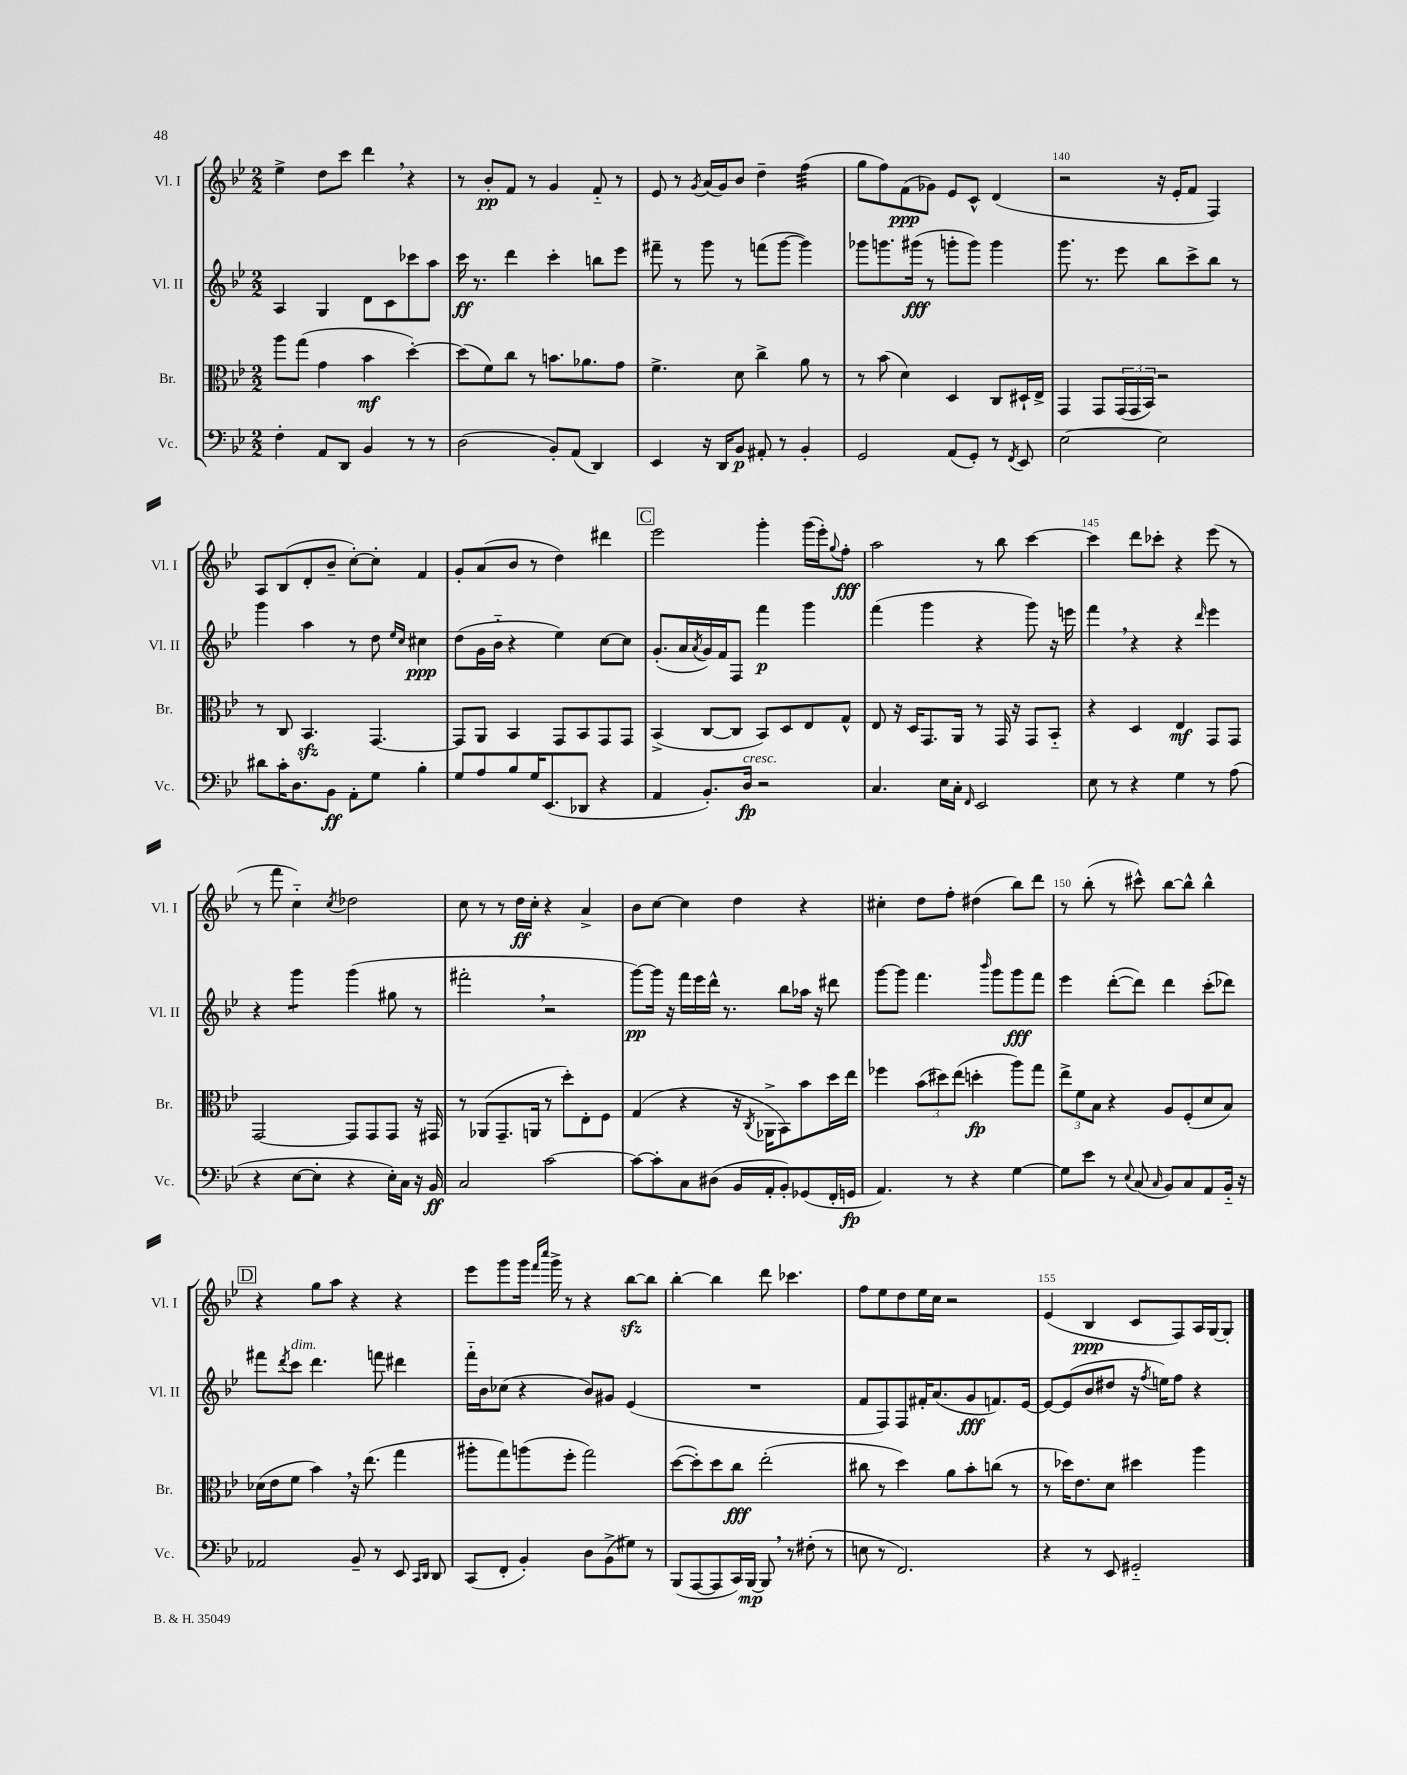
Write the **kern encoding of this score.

**kern	**kern	**kern	**kern
*staff4	*staff3	*staff2	*staff1
*clefF4	*clefC3	*clefG2	*clefG2
*k[b-e-]	*k[b-e-]	*k[b-e-]	*k[b-e-]
*M2/2	*M2/2	*M2/2	*M2/2
4F'	8aa	4A	4ee-^
.	(8gg	.	.
8AA	4g	4G	8dd
8DD	.	.	8ccc
4BB-	4b-	8d	4ddd
.	.	8c	.
8r	[4dd')	8ccc-	4r
8r	.	8aa	.
=	=	=	=
(2D	(8dd]	16ccc	8r
.	.	8.r	.
.	8f)	.	8b-'
.	8cc	4ddd	8f
.	8r	.	8r
8BB-')	8.b	4ccc'	4g
(8AA	.	.	.
.	8.a-	.	.
4DD)	.	8bb	8f'~
.	8g	8eee-	8r
=	=	=	=
4EE-	4.f^	8fff#~	8e-
.	.	8r	8r
.	.	.	8qg
16r	.	8ggg	(16a
16DD	.	.	16g)
8BB-	8d	8r	8b-
8AA#'	4cc^	(8fff	4dd~
8r	.	[8ggg	.
4BB-'	8a	4ggg])	(4ff
.	8r	.	.
=	=	=	=
2GG	8r	8ggg-	8gg
.	(8b-	8.ggg	8ff)
.	4d)	.	(8f
.	.	(16ggg#	.
.	.	8r	8g-)
(8AA	4D	8ggg'	8e-
8GG')	.	8ggg)	8c^^
8r	8C	4ggg	(4d
8qFF	.	.	.
8EE-	16D#`	.	.
.	16E-^	.	.
=	=	=	=
[2E-	4GG	8.ggg	2r
.	.	8.r	.
.	8GG	.	.
.	(24GG	8eee-	.
.	24GG	.	.
.	24BB-)	.	.
2E-]	2r	8bb-	16r
.	.	.	16e-'
.	.	8ccc^	8f
.	.	8bb-	4F)
.	.	8r	.
=	=	=	=
8d#	8r	4ggg	8A
16c'	8C	.	(8B-
8.D	.	.	.
.	4.BB-	4aa	8d'
8BB-	.	.	8b-~
8AA'	.	8r	[8cc')
8G	[4.GG	8dd	8cc']
.	.	16qqee-	.
.	.	16qqcc	.
4B-'	.	4cc#	4f
=	=	=	=
8G	8GG]	(8dd	8g'
8A	8AA	16g	(8a
.	.	16b-'~	.
8B-	4BB-	4r	8b-
16G	.	.	8r
(8.EE-	.	.	.
.	8GG	4ee-)	4dd)
8DD-	8BB-	.	.
4r	8GG	[8cc	4ddd#
.	8GG	8cc]	.
=	=	=	=
4AA	(4BB-^	(8.g'	2eee-
.	.	16a	.
.	.	8qa	.
8.BB-')	[8C	16g)	.
.	.	16f	.
.	8C]	8F	.
16D	.	.	.
2r	8BB-)	4fff	4ggg'
.	8D	.	.
.	8E-	4ggg	(16ggg
.	.	.	16eee-')
.	.	.	8qqgg
.	8G^^	.	8ff'
=	=	=	=
4.C	8E-	(4fff	2aa
.	16r	.	.
.	16D	.	.
.	8.GG	4ggg	.
16E-	.	.	.
16C'	16AA	.	.
16qqFF	.	.	.
2EE-	8r	4r	8r
.	16GG	.	8bb-
.	16r	.	.
.	8GG	8ggg)	[4ccc
.	8BB-'~	16r	.
.	.	16eee	.
=	=	=	=
8E-	4r	4fff	4ccc]
8r	.	.	.
4r	4D	4r	8ddd
.	.	.	8ccc-'
4G	4E-	4r	4r
.	.	16qqddd	.
8r	8GG	4eee-	(8eee-
(8A	8GG	.	8r
=	=	=	=
4r	[2GG	4r	8r
.	.	.	8fff
[8E-	.	4ggg	4cc'~)
8E-']	.	.	.
.	.	.	8qcc
4r	8GG]	(4ggg	2dd-
.	8GG	.	.
16E-')	8GG	8gg#	.
16C	.	.	.
16r	16r	8r	.
16BB-	16GG#	.	.
=	=	=	=
2C	8r	2fff#'	8cc
.	(8AA-	.	8r
.	8.GG~	.	8r
.	.	.	16dd
.	16AA	.	16cc'
[2c	8r	2r	4r
.	8dd')	.	.
.	8E-'	.	4a^
.	8F	.	.
=	=	=	=
8c_	(4G	[8ggg)	8b-
8c']	.	16ggg]	[8cc
.	.	16r	.
8C	4r	16fff	4cc]
.	.	16eee-	.
(8D#	.	16ddd^^	.
.	.	8.r	.
16BB-	16r	.	4dd
.	8qC	.	.
16AA'	16AA-^	.	.
8BB-')	8BB-)	8bb-	.
(8GG-	8b-	16aa-	4r
.	.	16r	.
16FF'	16dd	8ddd#	.
16GG	16ee-	.	.
=	=	=	=
4.AA)	4ff-	[8ggg	4cc#'
.	.	8ggg]	.
.	(12b-	4.fff	8dd
.	12dd#)	.	.
8r	.	.	8ff'
.	(12ee-	.	.
4r	4dd'	.	(4dd#
.	.	16qqbbb-	.
.	.	8ggg	.
[4G	8aa)	8ggg	8bb-)
.	8gg	8fff	8ddd
=	=	=	=
8G]	12ee-^	4eee-	8r
.	12f	.	.
8e-	.	.	(8bb-'
.	12B-	.	.
8r	4r	([8ddd'	8r
8qqE-	.	.	.
(8C	.	8ddd])	8ccc#^^)
16qqC	.	.	.
8BB-)	8A	4ddd	[8bb-
8C	(8F'	.	8bb-^^]
8AA	8d	(8ccc'	4bb-^^
16BB-'~	8B-)	8ddd-)	.
16r	.	.	.
=	=	=	=
2AA-	(16d-	8fff#	4r
.	16e-	.	.
.	.	8qddd	.
.	8f	8ccc	.
.	4b-)	4.ddd	8gg
.	.	.	8aa
8BB-~	16r	.	4r
.	(8.ee-	.	.
8r	.	8fff	.
8EE-	4gg	4ddd#	4r
16qqCC	.	.	.
16qqDD	.	.	.
8DD	.	.	.
=	=	=	=
(8CC	8aa#'	16fff'~	8eee-
.	.	16b-	.
8FF'	8gg)	(8cc-	8ggg
4BB-')	(8aa	4r	16ggg
.	.	.	16qqfff
.	.	.	16qqcccc
.	.	.	16ggg^
.	8ff'	.	8r
8D	2gg)	8b-)	4r
(8BB-^	.	8g#	.
8G#)	.	(4e-	[8bb-
8r	.	.	8bb-]
=	=	=	=
(8BBB-	([8dd	1r	[4bb-'
[8AAA	8dd'])	.	.
8AAA]	8dd	.	4bb-]
16CC)	8cc	.	.
[16BBB-	.	.	.
8BBB-]	(2ee-'	.	8ddd
8r	.	.	4.ccc-
(8F#'	.	.	.
8r	.	.	.
=	=	=	=
8E	8cc#	8f	8ff
8r	8r	8F)	8ee-
2.FF)	4dd)	8F	8dd
.	.	16f#'	16ee-
.	.	(8.a	16cc
.	8a	.	2r
.	8b-'	8g	.
.	(8cc	8.f)	.
.	8r	.	.
.	.	[16e-	.
=	=	=	=
4r	8r	8e-_	(4e-
.	16dd-)	(8e-]	.
.	8.e-	.	.
8r	.	8b-	4B-
8EE-	8d	8dd#	.
2GG#'~	4dd#	16r	8c
.	.	8qff	.
.	.	16ee)	.
.	.	8ff	8F)
.	4aa	4r	16A
.	.	.	[16G
.	.	.	8G']
==	==	==	==
*-	*-	*-	*-
